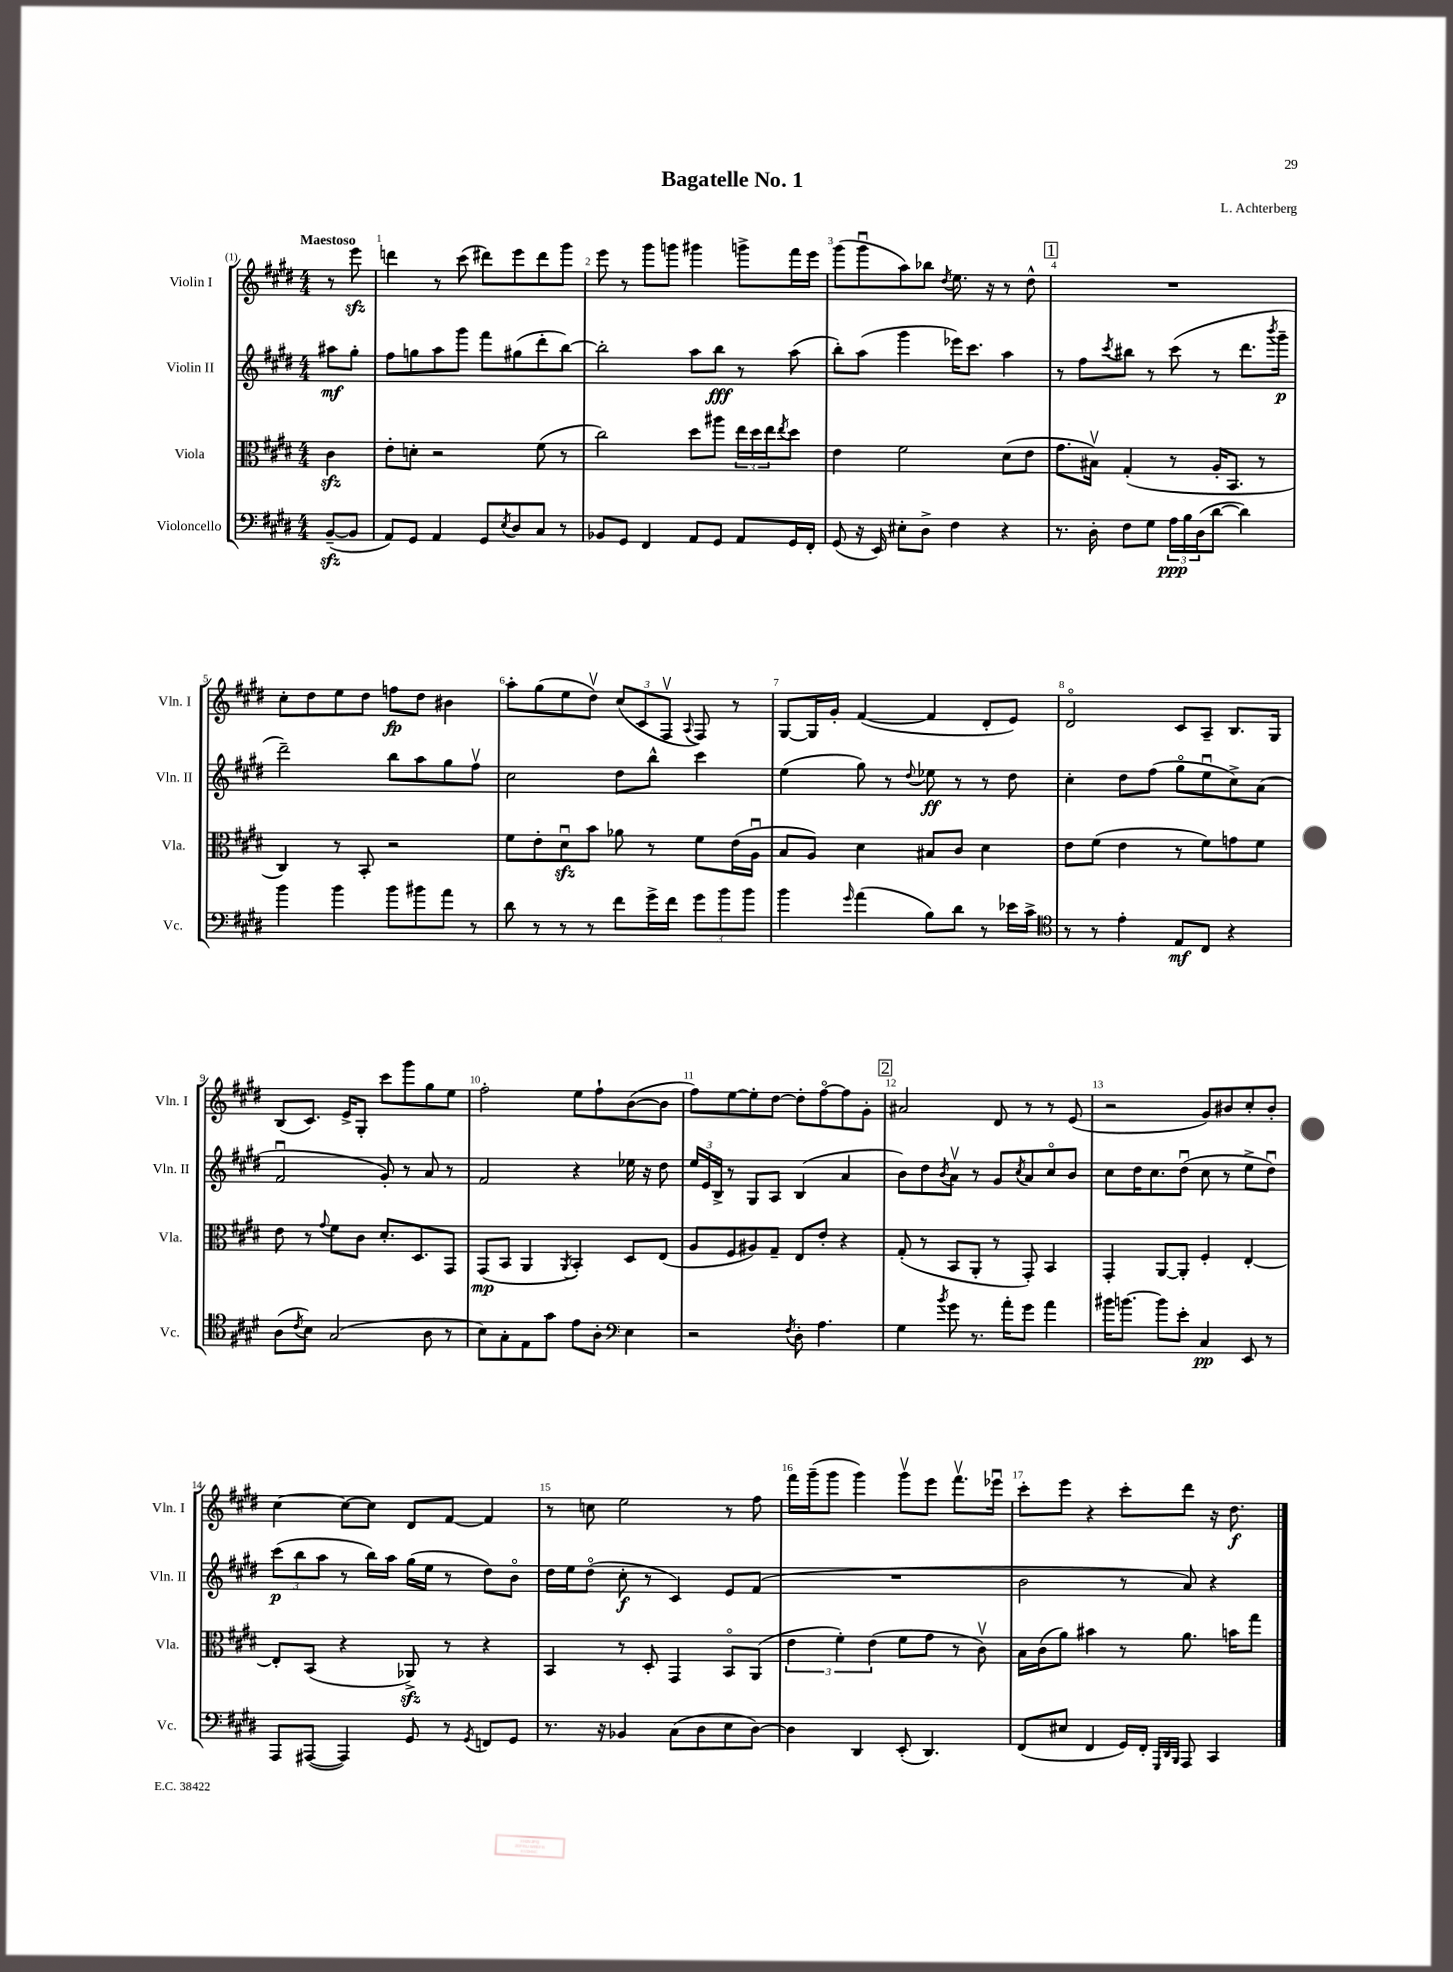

**kern	**kern	**kern	**kern
*staff4	*staff3	*staff2	*staff1
*clefF4	*clefC3	*clefG2	*clefG2
*k[f#c#g#d#]	*k[f#c#g#d#]	*k[f#c#g#d#]	*k[f#c#g#d#]
*M4/4	*M4/4	*M4/4	*M4/4
([8BB~	4c#	8aa#	8r
8BB]	.	8gg#'	8eee
=	=	=	=
8AA)	8e'	8ff#	4ddd
8GG#	8d'	8gg	.
4AA	2r	8aa	8r
.	.	8ggg#	(8ccc#
8GG#	.	8fff#	8ddd#)
8qE	.	.	.
8D#	.	(8gg#	8eee
8C#	(8f#	8ddd#'	8ddd#
8r	8r	[8bb)	8ggg#
=	=	=	=
8BB-	2cc#)	2bb']	8eee
8GG#	.	.	8r
4FF#	.	.	8ggg#
.	.	.	8ggg
8AA	8dd#	8aa	4ggg#
8GG#	8aa#	8bb	.
8AA	24ee	8r	8ggg^
.	24dd#	.	.
.	24ee	.	.
.	8qee	.	.
16GG#	8dd#	(8aa	16fff#
16FF#'	.	.	16eee
=	=	=	=
(8GG#	4e	8bb')	(8ggg#
16r	.	(8aa	8ggg#u
16EE)	.	.	.
8E#'	2f#	4ggg#	8aa)
8D#^	.	.	8bb-
.	.	.	8qdd#
4F#	.	16eee-)	8.ee
.	.	8.ccc#	.
.	.	.	16r
4r	(8d#	4aa	8r
.	8e	.	8dd#^^
=	=	=	=
8.r	8.g#	8r	1r
.	.	8ff#	.
16D#'	16B#v)	.	.
.	.	8qccc#	.
8F#	(4G#'	8bb#	.
8G#	.	8r	.
24A	8r	(8ccc#	.
24B	.	.	.
(24D#	.	.	.
[8d#	16A'	8r	.
.	8.BB	.	.
4d#])	.	8.ddd#	.
.	8r	.	.
.	.	8qbbb	.
.	.	16ggg#~	.
=	=	=	=
4b	4C#)	2ddd#~)	8cc#'
.	.	.	8dd#
4b	8r	.	8ee
.	8BB'	.	8dd#
8b	2r	8bb	8ff
8b#	.	8aa	8dd#
8a	.	8gg#	4b#
8r	.	8ff#v	.
=	=	=	=
8d#	8f#	2cc#	8aa'
8r	8e'	.	(8gg#
8r	8d#u	.	8ee
8r	8b	.	8dd#v)
8f#	8a-	8dd#	(12cc#
.	.	.	12c#
16g#^	8r	8bb^^	.
.	.	.	12F#v
16f#	.	.	.
.	.	.	8qqA
12g#	8f#	4ccc#	8F#)
12b	.	.	.
.	(16e	.	8r
12b	.	.	.
.	16Au	.	.
=	=	=	=
4b	8B	(4ee	[8G#
.	8A)	.	16G#]
.	.	.	16g#'
16qqg#	.	.	.
(4a	4d#	8gg#)	([4f#
.	.	8r	.
.	.	8qqdd#	.
8B)	8B#	8ee-	4f#]
8d#	8c#	8r	.
8r	4d#	8r	8d#'
16e-	.	8dd#	8e)
16c#^	.	.	.
=	=	=	=
*clefC4	*	*	*
8r	8e	4cc#'	2d#o
8r	(8f#	.	.
4e'	4e	8dd#	.
.	.	(8ff#	.
8E	8r	8gg#o	8c#
8C#	8f#)	8eeu	8A~
4r	8g	8cc#^)	8.B
.	8f#	(8a	.
.	.	.	16G#
=	=	=	=
(8A	8e	2f#u	(8B
8qc#	.	.	.
8B)	8r	.	8.c#)
.	8qqg#	.	.
(2G#	8f#	.	.
.	.	.	16e^
.	8c#	.	8G#'
.	8.d#'	8g#')	8ccc#
.	.	8r	8ggg#
.	8.D#	.	.
8A	.	8a	8gg#
8r	8GG#	8r	8ee
=	=	=	=
8B)	(8GG#	2f#	2ff#'
8G#'	8BB	.	.
8E	4AA	.	.
8g#	.	.	.
.	8qAA	.	.
8e	4BB')	4r	8ee
8A'	.	.	8ff#`
*clefF4	*	*	*
4E	8D#	16ee-	([8b
.	.	16r	.
.	(8E	8dd#	8b]
=	=	=	=
2r	8A	24ee	8ff#)
.	.	24e	.
.	.	24B^	.
.	8F#	8r	[8ee
.	8A#)	8G#	8ee']
.	8G#~	8A	[8dd#
8qF#	.	.	.
8D#'	8E	(4B	8dd#']
4.A	8e'	.	[8ff#o
.	4r	4a	8ff#]
.	.	.	8g#'
=	=	=	=
4G#	(8G#'	8b)	2a#
.	8r	8dd#	.
8qb	.	8qb	.
8g#	8BB	8av	.
8.r	8AA'	8r	.
.	8r	8g#	8d#
16a'	.	.	.
.	.	8qcc#	.
8g#	8GG#')	8a	8r
4a	4BB	8cc#o	8r
.	.	8b	(8e
=	=	=	=
16b#	4GG#'	8cc#	2r
[8.b	.	.	.
.	.	16dd#	.
.	.	8.cc#	.
8b]	[8AA	.	.
8e'	8AA']	(8dd#u	.
4C#	4F#'	8cc#	8g#)
.	.	8r	8b#
8EE	[4E'	8ee^	8cc#'
8r	.	8dd#u)	8b#'
=	=	=	=
8AAA	8E']	(12ccc#	[4cc#
.	.	12bb	.
([8AAA#	(8BB	.	.
.	.	12aa	.
4AAA#])	4r	8r	8cc#_
.	.	16bb)	8cc#]
.	.	16aa	.
8GG#	8AA-^)	(16gg#	8d#
.	.	16ee	.
8r	8r	8r	[8f#
8qGG#	.	.	.
8FF	4r	8dd#)	4f#]
8GG#	.	8bo	.
=	=	=	=
8.r	4BB	16dd#	8r
.	.	16ee	.
.	.	(8dd#o	8cc
16r	.	.	.
4BB-	8r	8cc#'	2ee
.	8D#'	8r	.
(8C#	4GG#	4c#)	.
8D#	.	.	.
8E	8BBo	8e	8r
[8D#)	(8AA	(8f#	8ff#
=	=	=	=
4D#]	6e	1r	16fff#
.	.	.	(16ggg#~
.	.	.	8ggg#
.	6f#')	.	.
4DD#	.	.	4ggg#)
.	(6e	.	.
(8EE'	8f#	.	8ggg#v
4.DD#)	8g#	.	8eee
.	8r	.	8.fff#v
.	8c#v)	.	.
.	.	.	16eee-u
=	=	=	=
(8FF#	16B	2b	8ccc#'
.	(16c#	.	.
8E#	8a)	.	8eee
4FF#	4b#	.	4r
16GG#)	8r	8r	8ccc#'
16FF#'	.	.	.
32qqGGG#	.	.	.
32qqDD#	.	.	.
32qqBBB	.	.	.
8AAA	8.a	8a)	8ddd#
4CC#	.	4r	16r
.	16b	.	8.dd#
.	8gg#	.	.
==	==	==	==
*-	*-	*-	*-
